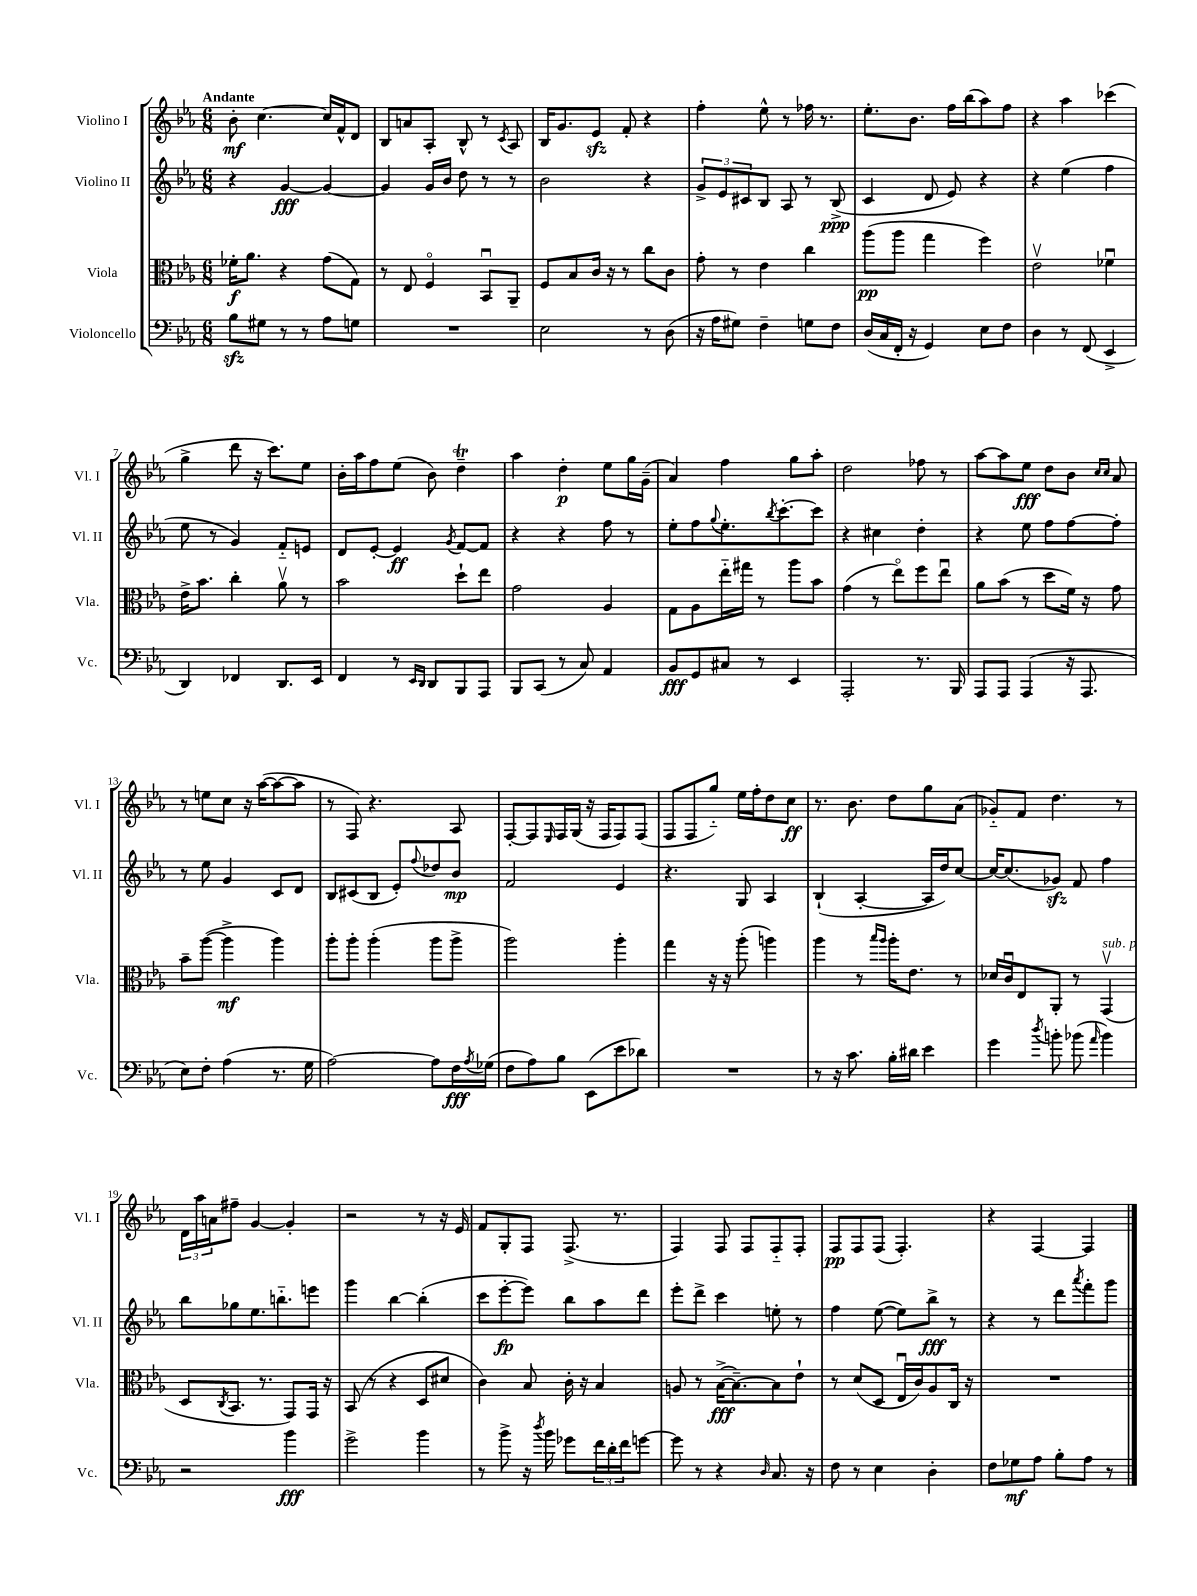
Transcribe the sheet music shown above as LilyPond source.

<<
\new StaffGroup <<
\new Staff = "s0" \with { instrumentName = "Violino I" shortInstrumentName = "Vl. I" } {
    \clef treble \key ees \major \numericTimeSignature \time 6/8 \tempo "Andante"
    bes'8-.\mf c''4.~ c''16 f'16-^ d'8 |
    bes8 a'8 aes8-. bes8-^ r8 \acciaccatura { c'8 } aes8 |
    bes16 g'8. ees'8\sfz f'8-. r4 |
    f''4-. ees''8-^ r8 fes''16 r8. |
    ees''8.-. bes'8. f''16 bes''16( aes''8) f''8 |
    r4 aes''4 ces'''4( |
    g''4-> d'''8 r16 c'''8.) ees''8 |
    bes'16-. aes''16 f''8 ees''8( bes'8) d''4--\trill |
    aes''4 d''4-.\p ees''8 g''16 g'16--( |
    aes'4) f''4 g''8 aes''8-. |
    d''2 fes''8 r8 |
    aes''8~ aes''8 ees''8\fff d''8 bes'8 \grace { c''16 c''16 } aes'8 |
    r8 e''8 c''8 r16 aes''16~( aes''8~ aes''8 |
    r8 f8) r4. aes8 |
    f8~-. f8 \grace { ees16 } f16 g16( r16 f16 f8) f8( |
    f8 f8 g''8-_) ees''16 f''16-. d''8 c''8\ff |
    r8. bes'8. d''8 g''8 aes'8( |
    ges'8-_) f'8 d''4. r8 |
    \tuplet 3/2 { d'16 aes''16 a'16 } fis''8-- g'4~ g'4-. |
    r2 r8 r16 ees'16 |
    f'8 g8-. f8 f8.->( r8. |
    f4) f8 f8 f8-_ f8-. |
    f8\pp f8 f8( f4.-.) |
    r4 f4~ f4 \bar "|." |
}
\new Staff = "s1" \with { instrumentName = "Violino II" shortInstrumentName = "Vl. II" } {
    \clef treble \key ees \major \numericTimeSignature \time 6/8
    r4 g'4~\fff g'4~ |
    g'4 g'16 bes'16 d''8 r8 r8 |
    bes'2 r4 |
    \tuplet 3/2 { g'8-> ees'8 cis'8 } bes8 aes8 r8 bes8->\ppp( |
    c'4 d'8 ees'8) r4 |
    r4 ees''4( f''4 |
    ees''8 r8 g'4) f'8-_ e'8 |
    d'8 ees'8~-. ees'4\ff \acciaccatura { g'8 } f'8~ f'8 |
    r4 r4 f''8 r8 |
    ees''8-. f''8 \appoggiatura { g''8 } ees''8.-. \acciaccatura { bes''8 } c'''8.~-. c'''8 |
    r4 cis''4 d''4-. |
    r4 ees''8 f''8 f''8~ f''8-. |
    r8 ees''8 g'4 c'8 d'8 |
    bes8 cis'8( bes8 ees'8-.) \appoggiatura { f''8 } des''8 bes'8\mp |
    f'2 ees'4 |
    r4. g8 aes4 |
    bes4-!( aes4~-. aes16 d''16) c''8~ |
    c''16~ c''8.( ges'8\sfz) f'8 f''4 |
    bes''8 ges''8 ees''8. b''8.-_ e'''8 |
    g'''4 bes''4~ bes''4-.( |
    c'''8 ees'''8~-.\fp ees'''8) bes''8 aes''8 d'''8 |
    ees'''8-. d'''8-> c'''4 e''8-. r8 |
    f''4 ees''8~( ees''8) bes''8->\fff r8 |
    r4 r8 d'''8 \acciaccatura { aes'''8 } f'''8-. g'''8 \bar "|." |
}
\new Staff = "s2" \with { instrumentName = "Viola" shortInstrumentName = "Vla." } {
    \clef alto \key ees \major \numericTimeSignature \time 6/8
    fes'16-.\f aes'8. r4 g'8( g8) |
    r8 ees8 f4\flageolet bes,8\downbow aes,8-- |
    f8 bes8 c'16 r16 r8 c''8 c'8 |
    g'8-. r8 ees'4 c''4 |
    aes''8\pp( aes''8 g''4 f''4) |
    ees'2\upbow fes'4\downbow |
    ees'16-> bes'8. c''4-. aes'8\upbow r8 |
    bes'2 d''8-! ees''8 |
    g'2 aes4 |
    g8 aes8 ees''16-_ gis''16 r8 aes''8 bes'8 |
    g'4( r8 ees''8\flageolet) f''8 ees''8\downbow |
    aes'8 bes'8( r8 d''8 f'16) r16 g'8 |
    bes'8-- aes''8~( aes''4->\mf aes''4) |
    aes''8-. aes''8-. aes''4-.( aes''8 aes''8-> |
    aes''2) aes''4-. |
    g''4 r16 r16 aes''8-.( a''4) |
    aes''4 r8 \grace { bes''16 aes''16 } aes''16-. ees'8. r8 |
    des'16 c'16\downbow ees8 aes,8-. r8 g,4\upbow^\markup { \italic "sub. p" }( |
    d8 \acciaccatura { c8 } bes,8. r8. g,8) g,16 r16 |
    bes,8( r8 r4 d8 dis'8 |
    c'4) bes8 c'16-. r16 bes4 |
    a8 r8 bes16~->\fff( bes8.~--) bes8 ees'8-! |
    r8 d'8( d8 ees16\downbow c'16) aes8 c16 r16 |
    R2. \bar "|." |
}
\new Staff = "s3" \with { instrumentName = "Violoncello" shortInstrumentName = "Vc." } {
    \clef bass \key ees \major \numericTimeSignature \time 6/8
    bes8\sfz gis8 r8 r8 aes8 g8 |
    R2. |
    ees2 r8 d8( |
    r16 aes16 gis8) f4-- g8 f8 |
    d16( c16 f,16-. r16 g,4) ees8 f8 |
    d4 r8 f,8( ees,4-> |
    d,4) fes,4 d,8. ees,16 |
    f,4 r8 \grace { ees,16 d,16 } d,8 bes,,8 aes,,8 |
    bes,,8 c,8( r8 c8) aes,4 |
    bes,8\fff g,8 cis8 r8 ees,4 |
    aes,,2-. r8. bes,,16 |
    aes,,8 aes,,8 aes,,4( r16 aes,,8. |
    ees8) f8-. aes4( r8. g16 |
    aes2~) aes8 f16\fff \acciaccatura { aes8 } ges16( |
    f8 aes8) bes8 ees,8( ees'8 des'8) |
    R2. |
    r8 r16 c'8. bes16-. dis'16 ees'4 |
    g'4 \acciaccatura { d''8 } b'8-. bes'8( \grace { aes'16 } bes'4) |
    r2 bes'4\fff |
    g'2-> bes'4 |
    r8 bes'8-> r16 \acciaccatura { d''8 } bes'16 ges'8 \tuplet 3/2 { f'16 d'16-. f'16 } g'8~ |
    g'8 r8 r4 \grace { d16 } c8. r16 |
    f8 r8 ees4 d4-. |
    f8 ges8\mf aes8 bes8-. aes8 r8 \bar "|." |
}
>>
>>
